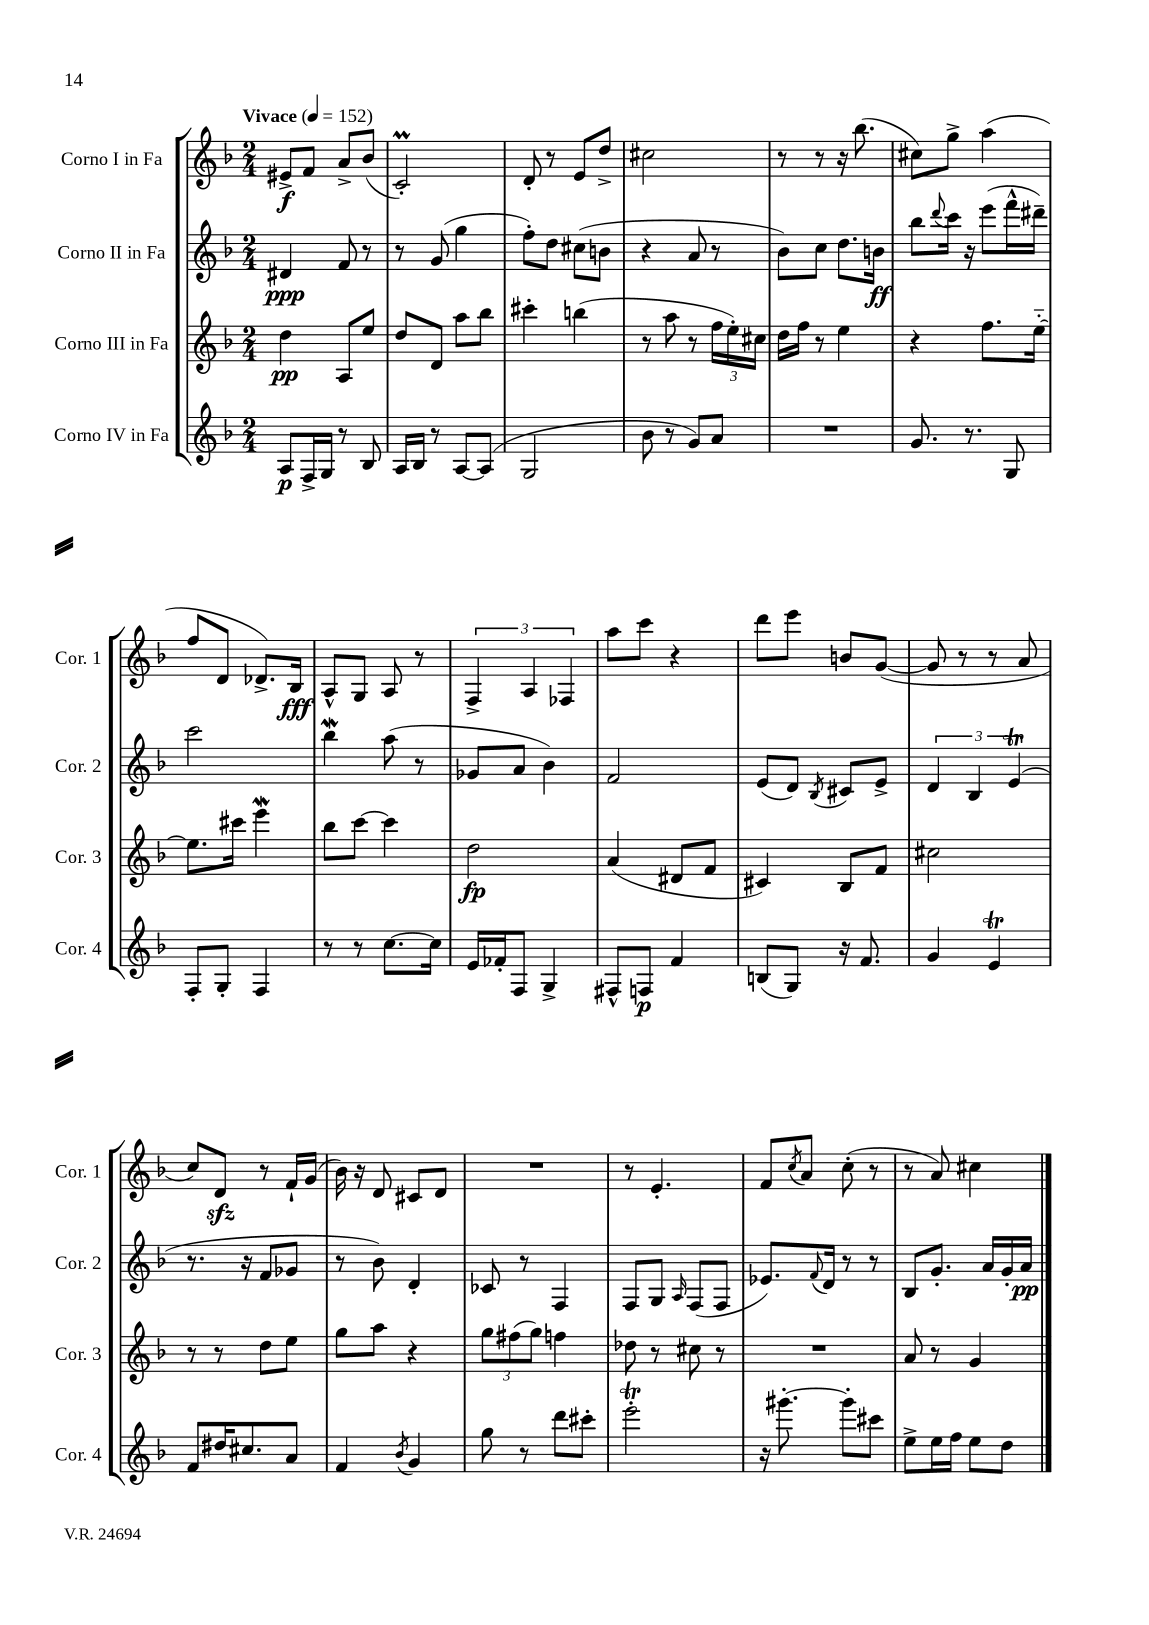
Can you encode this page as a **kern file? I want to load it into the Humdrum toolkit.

**kern	**dynam	**kern	**dynam	**kern	**dynam	**kern	**dynam
*part4	*part4	*part3	*part3	*part2	*part2	*part1	*part1
*staff4	*staff4	*staff3	*staff3	*staff2	*staff2	*staff1	*staff1
*I"Corno IV in Fa	*	*I"Corno III in Fa	*	*I"Corno II in Fa	*	*I"Corno I in Fa	*
*I'Cor. 4	*	*I'Cor. 3	*	*I'Cor. 2	*	*I'Cor. 1	*
*clefG2	*	*clefG2	*	*clefG2	*	*clefG2	*
*k[b-]	*	*k[b-]	*	*k[b-]	*	*k[b-]	*
*M2/4	*	*M2/4	*	*M2/4	*	*M2/4	*
*MM152	*	*MM152	*	*MM152	*	*MM152	*
=1	=1	=1	=1	=1	=1	=1	=1
!	!	!	!	!	!	!LO:TX:a:B:t=Vivace	!
8A/L	p	4dd\	pp	4d#X/	ppp	8e#X^/L	f
16F^/L	.	.	.	.	.	8f/J	.
16G/JJ	.	.	.	.	.	.	.
8r	.	8A/L	.	8f/	.	8a^/L	.
8B-/	.	8ee/J	.	8r	.	(8b-/J	.
=2	=2	=2	=2	=2	=2	=2	=2
16A/LL	.	8dd/L	.	8r	.	2cM'/)	.
16B-/JJ	.	.	.	.	.	.	.
8r	.	8d/J	.	(8g/	.	.	.
[8A/L	.	8aa\L	.	4gg\	.	.	.
(8A/J]	.	8bb-\J	.	.	.	.	.
=3	=3	=3	=3	=3	=3	=3	=3
2G/	.	4ccc#X'\	.	8ff'\L)	.	8d'/	.
.	.	.	.	8dd\J	.	8r	.
.	.	(4bbn\	.	(8cc#X\L	.	8e/L	.
.	.	.	.	8bn\J	.	8dd^/J	.
=4	=4	=4	=4	=4	=4	=4	=4
8b-\	.	8r	.	4r	.	2cc#X\	.
8r	.	8aa\	.	.	.	.	.
8g/L)	.	8r	.	8a/	.	.	.
8a/J	.	24ff\LL	.	8r	.	.	.
.	.	24ee'\)	.	.	.	.	.
.	.	24cc#X\JJ	.	.	.	.	.
=5	=5	=5	=5	=5	=5	=5	=5
2r	.	16dd\LL	.	8b-\L)	.	8r	.
.	.	16ff\JJ	.	.	.	.	.
.	.	8r	.	8cc\J	.	8r	.
.	.	4ee\	.	8.dd\L	.	16r	.
.	.	.	.	.	.	(8.bb-\	.
.	.	.	.	16bn\Jk	ff	.	.
=6	=6	=6	=6	=6	=6	=6	=6
8.g/	.	4r	.	8bb-\L	.	8cc#X\L)	.
.	.	.	.	8qqddd/	.	.	.
.	.	.	.	16ccc\Jk	.	8gg^\J	.
8.r	.	.	.	16r	.	.	.
.	.	8.ff\L	.	(8eee\L	.	(4aa\	.
8G/	.	.	.	16fff^^\L	.	.	.
.	.	[16ee\Jk	.	16ddd#X~\JJ)	.	.	.
!!LO:LB:g=z
=7	=7	=7	=7	=7	=7	=7	=7
8F'/L	.	8.ee\L]	.	2ccc\	.	8ff/L	.
8G'/J	.	.	.	.	.	8d/J	.
.	.	16ccc#X\Jk	.	.	.	.	.
4F/	.	4eeeW\	.	.	.	8.d-X^/L)	.
.	.	.	.	.	.	16B-/Jk	fff
=8	=8	=8	=8	=8	=8	=8	=8
8r	.	8bb-\L	.	4bb-w\	.	8A^^/L	.
8r	.	[8ccc\J	.	.	.	8G/J	.
[8.cc\L	.	4ccc\]	.	(8aa\	.	8A/	.
.	.	.	.	8r	.	8r	.
16cc\Jk]	.	.	.	.	.	.	.
=9	=9	=9	=9	=9	=9	=9	=9
16e/LL	.	2dd\	fp	8g-X/L	.	6F^/	.
16f-X'/J	.	.	.	.	.	.	.
8F/J	.	.	.	8a/J	.	.	.
.	.	.	.	.	.	6A/	.
4G^/	.	.	.	4b-\)	.	.	.
.	.	.	.	.	.	6F-X/	.
=10	=10	=10	=10	=10	=10	=10	=10
8F#X^^/L	.	(4a/	.	2f/	.	8aa\L	.
8Fn/J	p	.	.	.	.	8ccc\J	.
4f/	.	8d#X/L	.	.	.	4r	.
.	.	8f/J	.	.	.	.	.
=11	=11	=11	=11	=11	=11	=11	=11
(8Bn/L	.	4c#X/)	.	(8e/L	.	8ddd\L	.
8G/J)	.	.	.	8d/J)	.	8eee\J	.
.	.	.	.	8qB-/	.	.	.
16r	.	8B-/L	.	8c#X/L	.	8bn/L	.
8.f/	.	.	.	.	.	.	.
.	.	8f/J	.	8e^/J	.	([8g/J	.
=12	=12	=12	=12	=12	=12	=12	=12
4g/	.	2cc#X\	.	6d/	.	8g/]	.
.	.	.	.	.	.	8r	.
.	.	.	.	6B-/	.	.	.
4et/	.	.	.	.	.	8r	.
.	.	.	.	(6et/	.	.	.
.	.	.	.	.	.	8a/	.
!!LO:LB:g=z
=13	=13	=13	=13	=13	=13	=13	=13
8f/L	.	8r	.	8.r	.	8cc/L)	.
16dd#X/K	.	8r	.	.	.	8dzz/J	.
8.cc#X/	.	.	.	16r	.	.	.
.	.	8dd\L	.	8f/L	.	8r	.
8a/J	.	8ee\J	.	8g-X/J	.	16f`/LL	.
.	.	.	.	.	.	(16g/JJ	.
=14	=14	=14	=14	=14	=14	=14	=14
4f/	.	8gg\L	.	8r	.	16b-\)	.
.	.	.	.	.	.	16r	.
.	.	8aa\J	.	8b-\)	.	8d/	.
8qb-/	.	.	.	.	.	.	.
4g/	.	4r	.	4d'/	.	8c#X/L	.
.	.	.	.	.	.	8d/J	.
=15	=15	=15	=15	=15	=15	=15	=15
8gg\	.	12gg\L	.	8c-X/	.	2r	.
.	.	(12ff#X\	.	.	.	.	.
8r	.	.	.	8r	.	.	.
.	.	12gg\J)	.	.	.	.	.
8ddd\L	.	4ffn\	.	4F/	.	.	.
8ccc#X'\J	.	.	.	.	.	.	.
=16	=16	=16	=16	=16	=16	=16	=16
2eeet'\	.	8dd-X\	.	8F/L	.	8r	.
.	.	8r	.	8G/J	.	4.e'/	.
.	.	.	.	16qqA/	.	.	.
.	.	8cc#X\	.	(8F/L	.	.	.
.	.	8r	.	8F/J	.	.	.
=17	=17	=17	=17	=17	=17	=17	=17
16r	.	2r	.	8.e-X/L)	.	8f/L	.
[8.ggg#X'\	.	.	.	.	.	.	.
.	.	.	.	.	.	8qcc/	.
.	.	.	.	.	.	8a/J	.
.	.	.	.	8qqf/	.	.	.
.	.	.	.	16d/Jk	.	.	.
8ggg#'\L]	.	.	.	8r	.	(8cc'\	.
8ccc#X\J	.	.	.	8r	.	8r	.
=18	=18	=18	=18	=18	=18	=18	=18
8ee^\L	.	8a/	.	8B-/L	.	8r	.
16ee\L	.	8r	.	8.g'/J	.	8a/)	.
16ff\JJ	.	.	.	.	.	.	.
8ee\L	.	4g/	.	.	.	4cc#X\	.
.	.	.	.	16a/LL	.	.	.
8dd\J	.	.	.	16g'/	.	.	.
.	.	.	.	16a/JJ	pp	.	.
==	==	==	==	==	==	==	==
*-	*-	*-	*-	*-	*-	*-	*-
